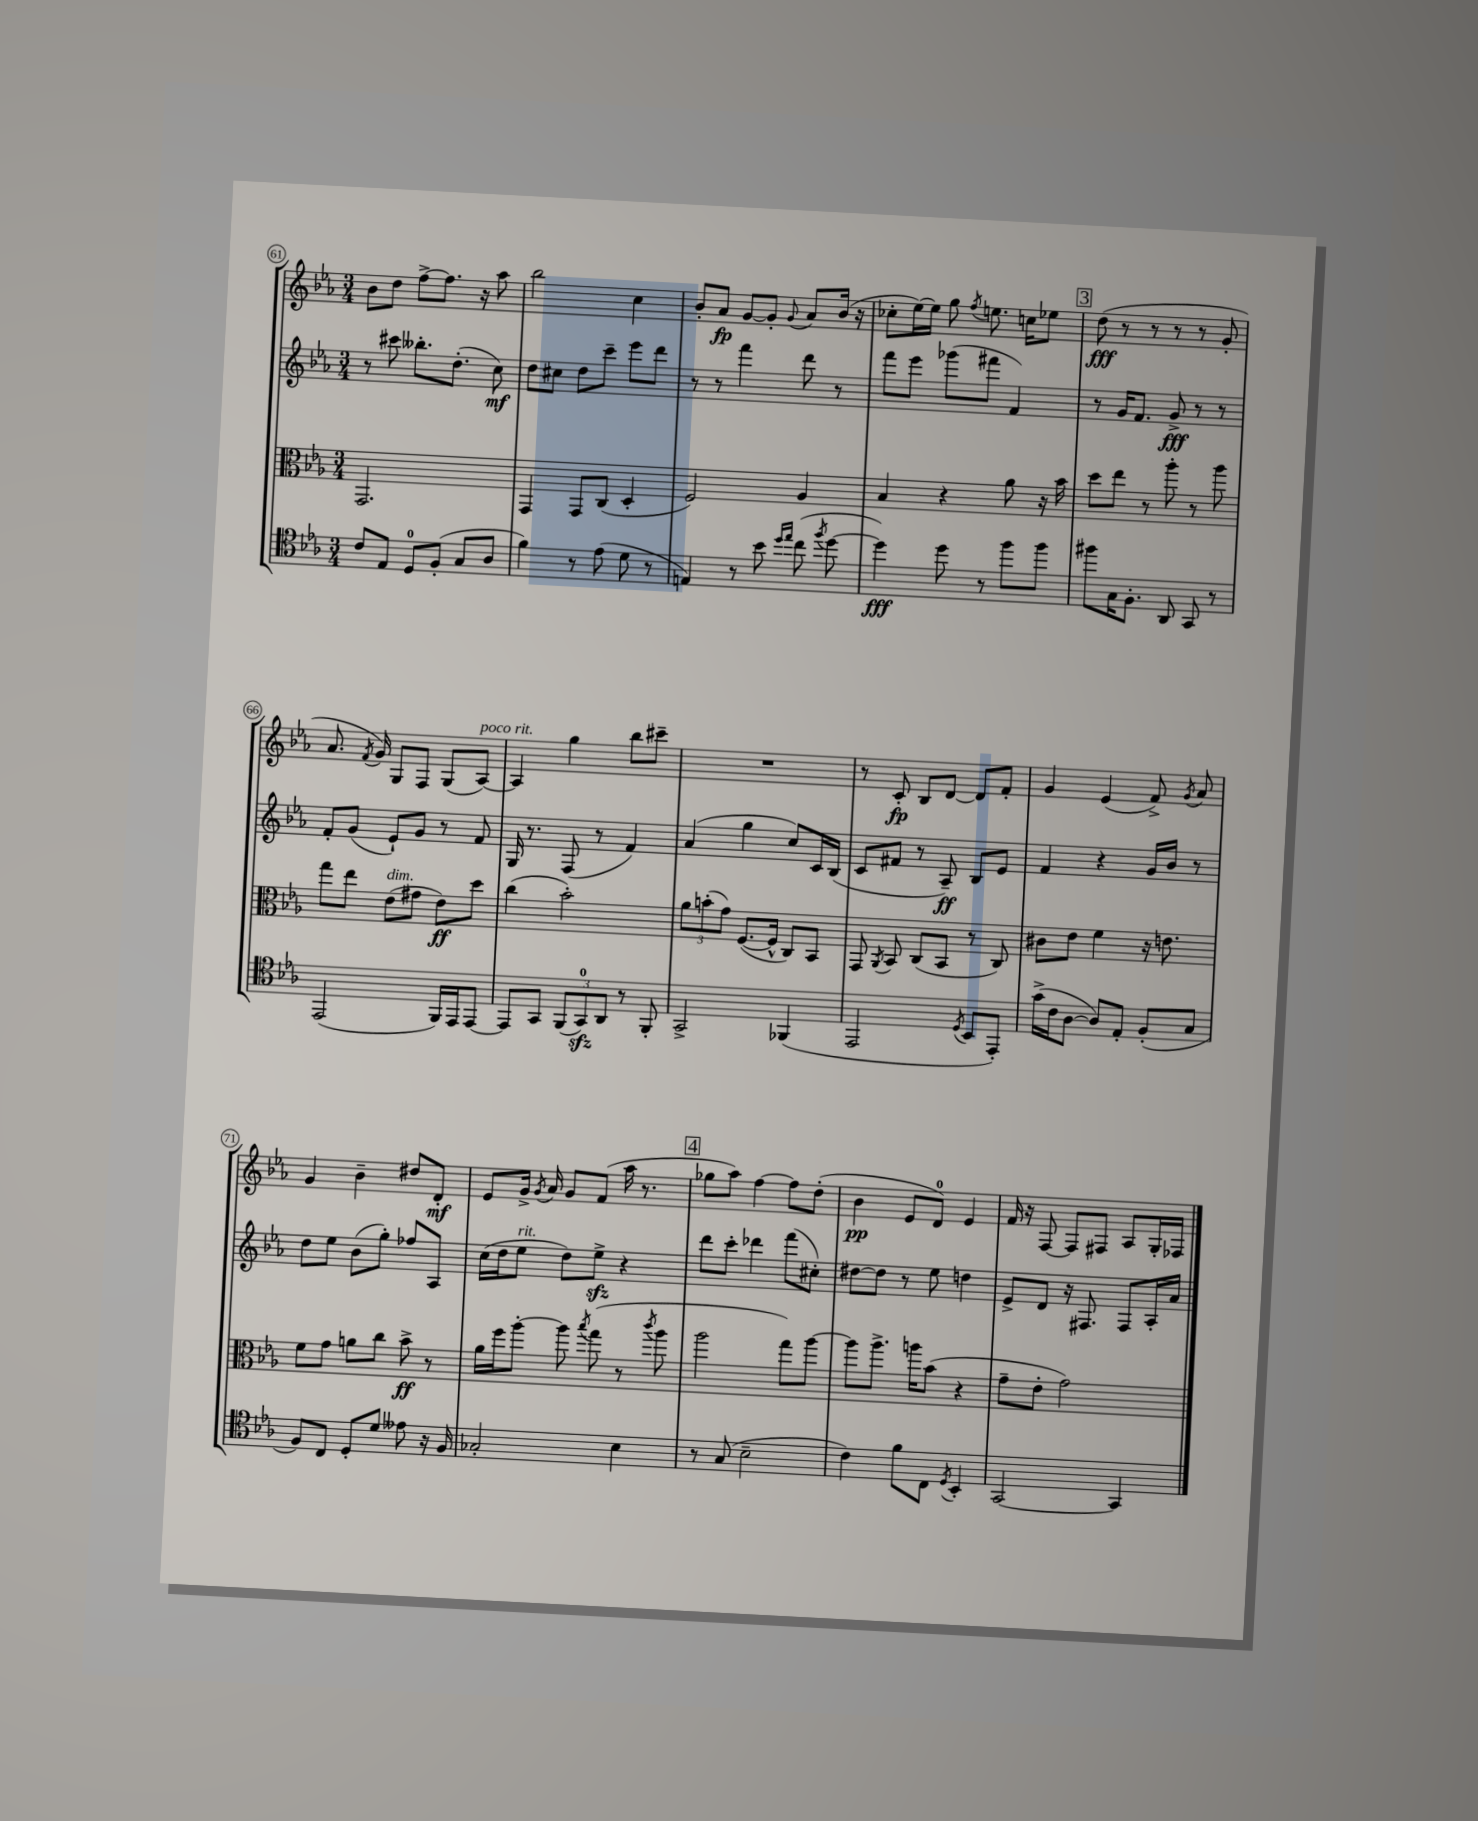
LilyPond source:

<<
\new StaffGroup <<
\new Staff = "s0" {
    \clef treble \key ees \major \numericTimeSignature \time 3/4
    \autoBeamOff bes'8[ d''8] f''8[~-> f''8.] r16 aes''8 |
    bes''2 c''4 |
    bes'8[-. aes'8]\fp g'8[~ g'8]-. \appoggiatura { g'8 } aes'8[ bes'16]( r16 |
    ces''8[-. ees''16~) ees''16] g''8 \acciaccatura { f''8 } e''8. c''16[ ees''8] |
    \mark \markup { \box "3" } d''8\fff( r8 r8 r8 r8 g'8-. |
    aes'8. \acciaccatura { f'8 } g'16) g8[ f8] g8[( aes8]~^\markup { \italic "poco rit." }) |
    aes4 g''4 bes''8[ cis'''8]-- |
    R2. |
    r8 c'8-.\fp bes8[ d'8]~ d'8[ f'8]-. |
    g'4 ees'4( f'8->) \acciaccatura { g'8 } aes'8 |
    g'4 bes'4-- dis''8[ d'8]-.\mf |
    ees'8[ g'16]-> \acciaccatura { g'8 } aes'16 g'8[ f'8]( aes''16 r8. |
    \mark \markup { \box "4" } ges''8[ aes''8]) f''4~ f''8[ d''8]-.( |
    bes'4\pp ees'8[ d'8]-0) ees'4 |
    f'16 r16 f8~ f8[ fis8] aes8[ g16-. fes16] \bar "|." |
}
\new Staff = "s1" {
    \clef treble \key ees \major \numericTimeSignature \time 3/4
    \autoBeamOff r8 cis'''8 beses''8.[-. d''8.]-.( c''8\mf) |
    d''8[ cis''8] d''8[ c'''8]-- ees'''8[ d'''8] |
    r8 r8 f'''4 d'''8 r8 |
    f'''8[ ees'''8] ges'''8[( fis'''8] f'4) |
    \mark \markup { \box "3" } r8 g'16[ f'8.] g'8->\fff r8 r8 |
    f'8[-. g'8]( ees'8[-!) g'8] r8 f'8 |
    g16 r8. f8( r8 f'4) |
    aes'4( g''4 c''8[) c'16 bes16]( |
    c'8[ fis'8] r8 aes8--\ff) bes8[ ees'8] |
    f'4 r4 g'16[ bes'16] r8 |
    d''8[ ees''8] bes'8[( g''8]-.) fes''8[ aes8] |
    c''16[( d''16 ees''8]^\markup { \italic "rit." } d''8[) ees''8]->\sfz r4 |
    \mark \markup { \box "4" } d'''8[ c'''8]-. des'''4 f'''8[( cis''8]-.) |
    dis''8[~ dis''8] r8 ees''8 d''4 |
    ees'8[-> d'8] r16 fis8. fis8[ aes16-. aes'16] \bar "|." |
}
\new Staff = "s2" {
    \clef alto \key ees \major \numericTimeSignature \time 3/4
    \autoBeamOff g,2. |
    g,4 g,8[ c8]( d4-. |
    f2) aes4 |
    bes4 r4 aes'8 r16 bes'16 |
    \mark \markup { \box "3" } d''8[ ees''8] r8 aes''8-. r8 aes''8 |
    g''8[ ees''8] ees'8[^\markup { \italic "dim." }( gis'8] ees'8[\ff) d''8] |
    c''4( bes'2-.) |
    \tuplet 3/2 { aes'8[ b'8-.( g'8]) } f8.[~( f16]-^ c8[) bes,8] |
    g,8 \acciaccatura { aes,8 } bes,8 c8[( bes,8] r8 c8) |
    cis'8[ ees'8] f'4 r16 e'8. |
    f'8[ g'8] a'8[ c''8] bes'8->\ff r8 |
    aes'16[ f''16 aes''8]~-. aes''8 \acciaccatura { bes''8 } g''8( r8 \acciaccatura { c'''8 } aes''8 |
    \mark \markup { \box "4" } aes''2 g''8[) aes''8]~ |
    aes''8[ aes''8.]-> a''16[ bes'8]( r4 |
    g'8[-- ees'8]-. g'2) \bar "|." |
}
\new Staff = "s3" {
    \clef tenor \key ees \major \numericTimeSignature \time 3/4
    \autoBeamOff c'8[ ees8] d8[-0 f8]-.( g8[ aes8] |
    f'4) r8 ees'8( d'8 r8 |
    e4) r8 bes'8 \grace { d''16[ ees''16] } c''8( \acciaccatura { f''8 } d''8~ |
    d''4\fff) d''8 r8 f''8[ f''8] |
    \mark \markup { \box "3" } fis''8[ g16 f8.]-. aes,8 g,8 r8 |
    ees,2( f,16[) ees,16 ees,8]~ |
    ees,8[ g,8] \tuplet 3/2 { f,8[( g,8-0\sfz) aes,8] } r8 f,8-. |
    g,2-> fes,4( |
    ees,2 \acciaccatura { d8 } bes,8[ ees,8]-.) |
    g'16[->( c'16 aes8]~ aes8[) ees8]-. f8[-.( g8] |
    f8[) c8] d8[-. d'8] eeses'8 r16 f16 |
    ges2-. bes4 |
    \mark \markup { \box "4" } r8 g8( bes2-- |
    c'4) f'8[ c8] \acciaccatura { d8 } bes,4-. |
    g,2~ g,4 \bar "|." |
}
>>
>>
\layout { \context { \Score currentBarNumber = #61 \override BarNumber.stencil = #(make-stencil-circler 0.1 0.3 ly:text-interface::print) } }
